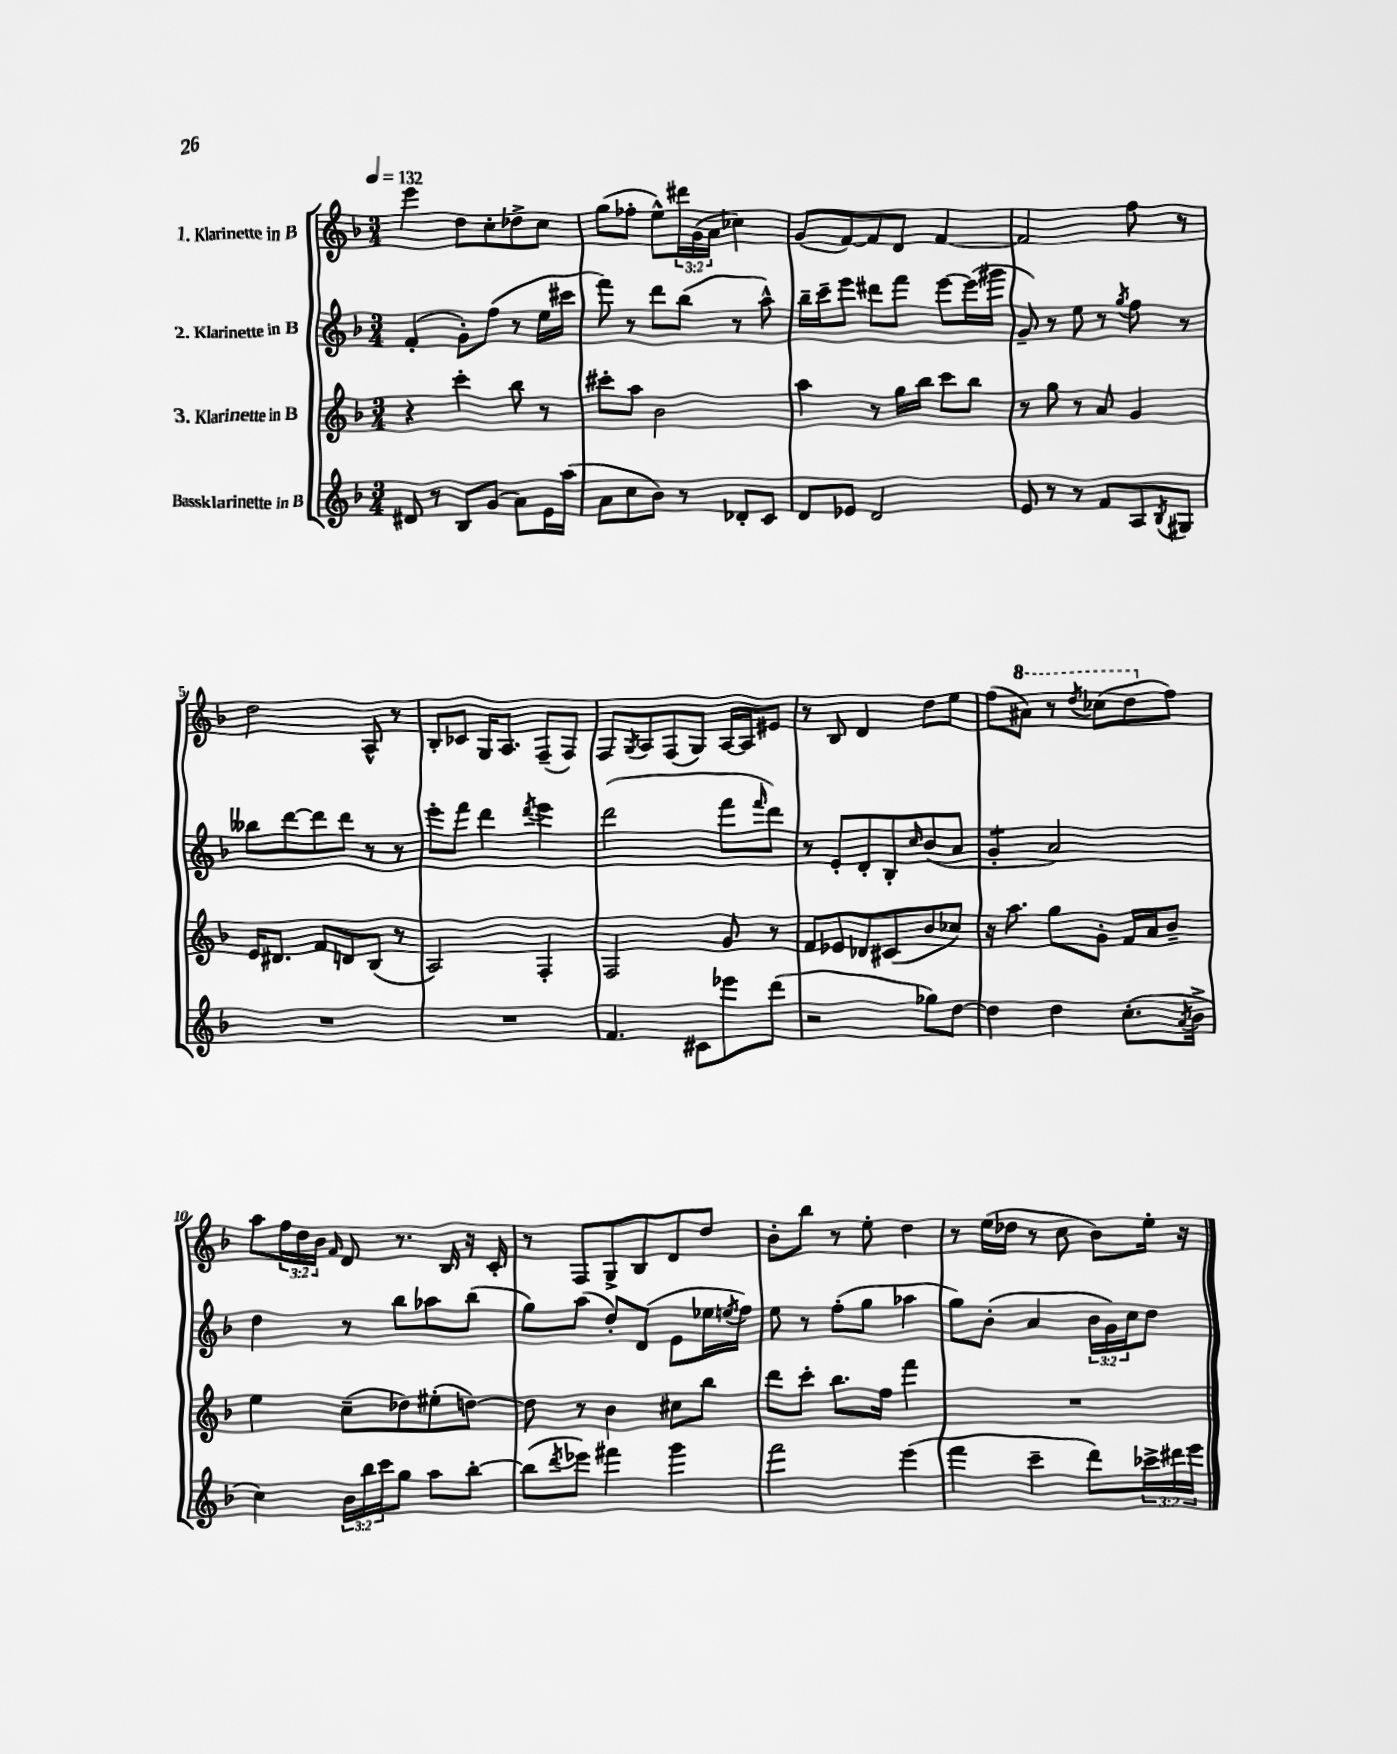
<<
\new StaffGroup <<
\new Staff = "s0" \with { instrumentName = "1. Klarinette in B" } {
    \clef treble \key f \major \numericTimeSignature \time 3/4 \override Staff.TupletNumber.text = #tuplet-number::calc-fraction-text \tempo 4 = 132
    e'''4 d''8 c''8-. des''8-> c''8 |
    g''8( fes''8-. e''8-^) \tuplet 3/2 { dis'''16 g'16( a'16 } ces''4) |
    g'8( f'8~) f'8 d'8 f'4~ |
    f'2 f''8 r8 |
    d''2 a8-^ r8 |
    bes8-. ces'8 g16 a8. f8--( f8) |
    f8 \acciaccatura { g8 } a8 f8( g8) a16~ a16 eis'8 |
    r8 bes8 d'4 d''8 e''8 |
    f''8( \ottava #1 ais''8) r8 \acciaccatura { d'''8 } ces'''8( d'''8 \ottava #0 f''8) |
    a''8 \tuplet 3/2 { f''16 d''16 bes'16 } \grace { f'16 } d'8 r8. bes16 r16 c'16-. |
    r8 f8 g8-> bes8 d'8 d''8 |
    bes'8-. bes''8 r8 e''8-. d''4 |
    r8 e''16( des''16 r8 c''8 bes'8) e''16-. r16 \bar "|." |
}
\new Staff = "s1" \with { instrumentName = "2. Klarinette in B" } {
    \clef treble \key f \major \numericTimeSignature \time 3/4 \override Staff.TupletNumber.text = #tuplet-number::calc-fraction-text
    f'4-.( g'8-.) f''8( r8 e''16 cis'''16 |
    f'''8) r8 d'''8 bes''8( r8 a''8-^) |
    bes''16-- c'''16-- e'''8 dis'''8 f'''8 e'''8~ e'''16( gis'''16 |
    g'8--) r8 e''8 r8 \acciaccatura { g''8 } f''8 r8 |
    beses''8 d'''8~ d'''8 d'''8 r8 r8 |
    e'''8-. f'''8 d'''4 \acciaccatura { d'''8 } e'''4 |
    d'''2( f'''8 \grace { f'''16 } d'''8) |
    r8 e'8-. d'8-. bes8-. \grace { c''16 } bes'8( a'8 |
    g'4:8-. a'2) |
    d''4 r8 bes''8 aes''8 bes''8( |
    g''8) a''8( d''8-.) d'8( e'8 ees''16 \acciaccatura { e''8 } f''16) |
    e''8 r8 f''8-.( g''8 aes''4 |
    g''8) bes'8-.( a'4 \tuplet 3/2 { bes'16 g'16) c''16 } d''8 \bar "|." |
}
\new Staff = "s2" \with { instrumentName = "3. Klarinette in B" } {
    \clef treble \key f \major \numericTimeSignature \time 3/4
    r4 c'''4-. bes''8 r8 |
    cis'''8-. a''8 bes'2 |
    a''4 r8 g''16 bes''16 c'''8 bes''8 |
    r8 g''8 r8 a'8 g'4 |
    e'16 dis'8. f'8 d'8 bes8( r8 |
    a2) f4-. |
    f2 g'8 r8 |
    f'8 ees'8 des'8 cis'8( bes'8 ces''8) |
    r16 a''8. g''8 g'8-. f'16 a'16 bes'8-- |
    e''4 c''8--( des''8) eis''8-.( d''8~) |
    d''8 r8 bes'4 cis''8 bes''8 |
    d'''8 c'''8-. bes''8. f''16 f'''4 |
    R2. \bar "|." |
}
\new Staff = "s3" \with { instrumentName = "Bassklarinette in B" } {
    \clef treble \key f \major \numericTimeSignature \time 3/4 \override Staff.TupletNumber.text = #tuplet-number::calc-fraction-text
    dis'8 r8 bes8 g'8( a'8) e'16 a''16( |
    a'8 c''8 bes'8) r8 des'8-. c'8 |
    d'8 ees'8 d'2 |
    e'8 r8 r8 f'8 a8 \acciaccatura { bes8 } gis8 |
    R2. |
    R2. |
    f'4. cis'8 ees'''8 d'''8( |
    r2 ges''8) d''8~ |
    d''4 d''4 c''8.-.( \acciaccatura { a'8 } bes'16-> |
    c''4) \tuplet 3/2 { bes'16 bes''16 c'''16 } g''8 a''8 bes''8~-. |
    bes''8( \acciaccatura { d'''8 } ees'''8) fis'''4 g'''4 |
    f'''2 e'''4( |
    f'''4 c'''4-- d'''8) \tuplet 3/2 { ces'''16-> dis'''16 e'''16 } \bar "|." |
}
>>
>>
